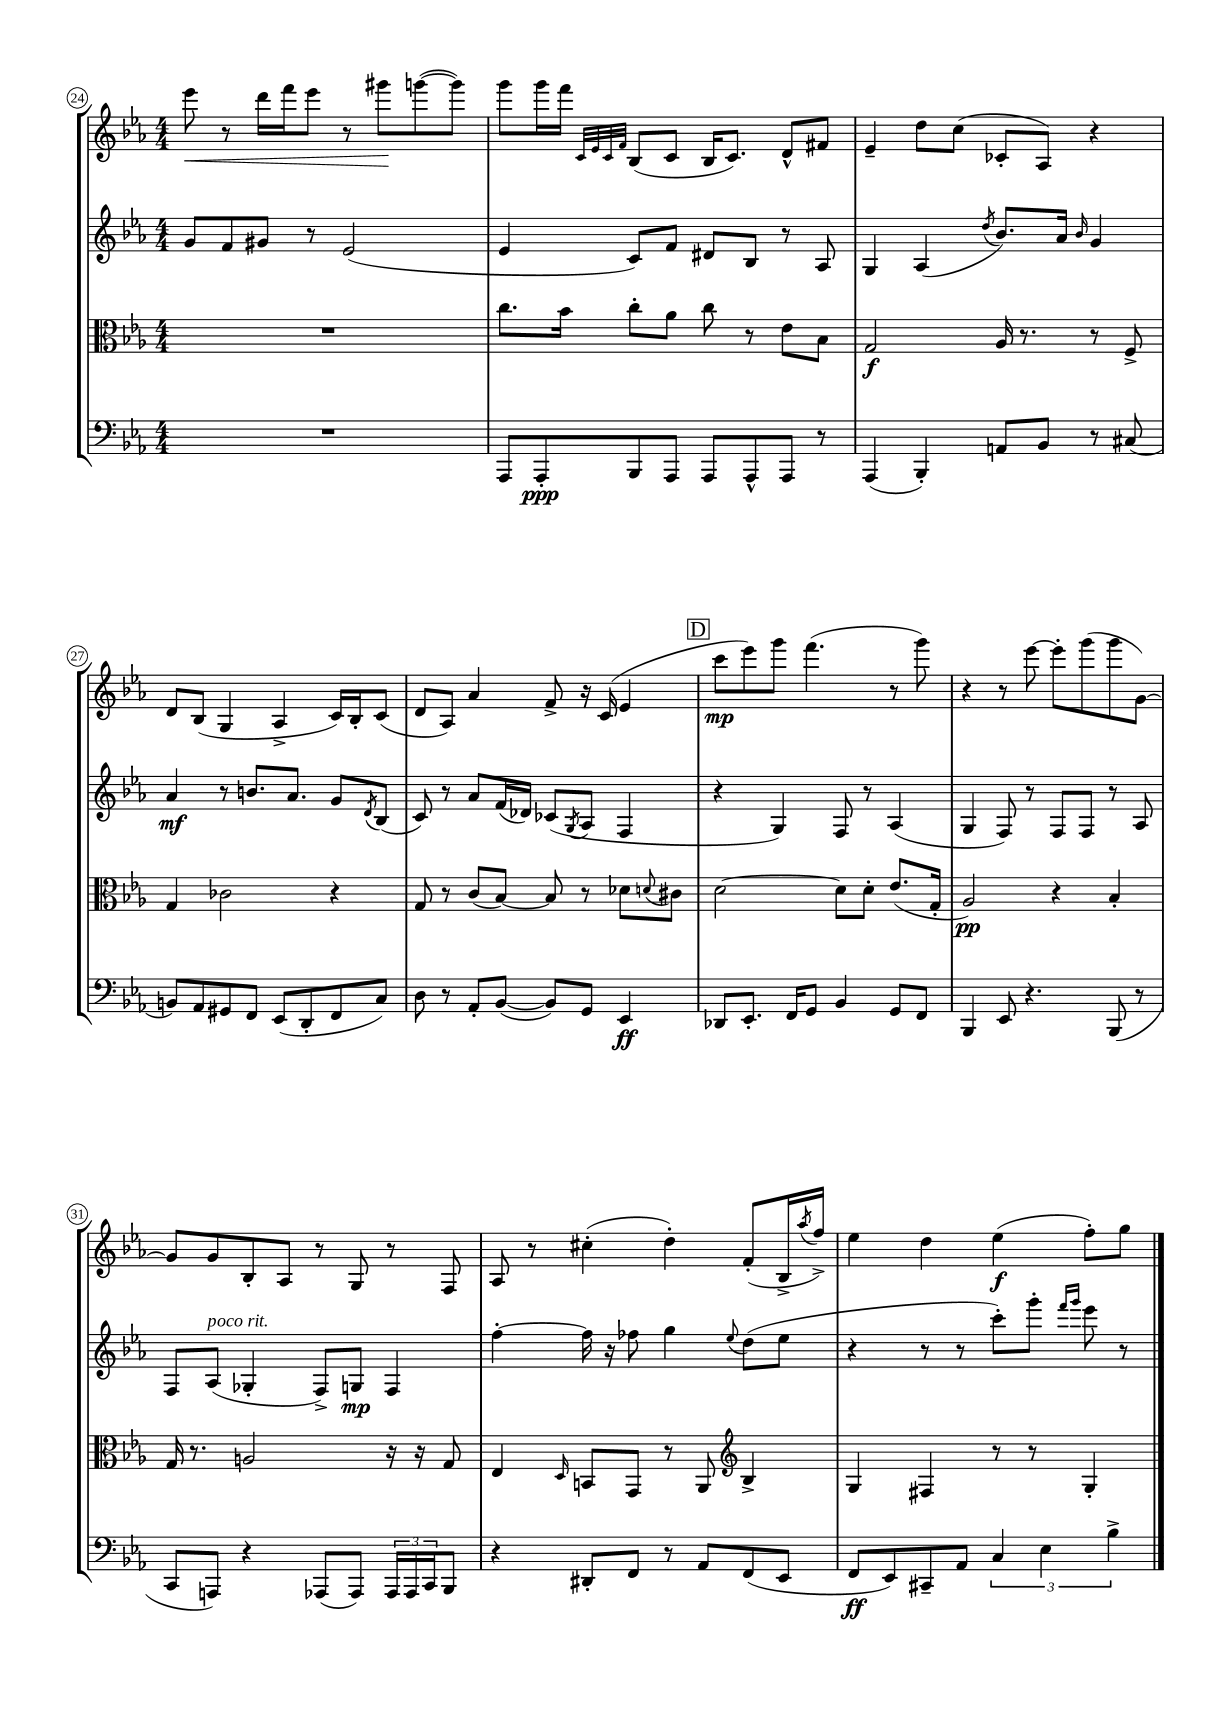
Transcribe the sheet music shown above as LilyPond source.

<<
\new StaffGroup <<
\new Staff = "s0" {
    \clef treble \key ees \major \numericTimeSignature \time 4/4
    ees'''8\< r8 d'''16 f'''16 ees'''8 r8 gis'''8\! g'''8~( g'''8) |
    g'''8 g'''16 f'''16 \grace { c'32 ees'32 c'32 f'32 } bes8( c'8 bes16 c'8.) d'8-^ fis'8 |
    ees'4-- d''8 c''8( ces'8-. aes8) r4 |
    d'8 bes8( g4 aes4-> c'16) bes16-. c'8( |
    d'8 aes8) aes'4 f'8-> r16 c'16( ees'4 |
    \mark \markup { \box "D" } c'''8\mp ees'''8) g'''8 f'''4.( r8 g'''8) |
    r4 r8 ees'''8~ ees'''8-. g'''8( g'''8 g'8~) |
    g'8 g'8 bes8-. aes8 r8 g8 r8 f8 |
    aes8 r8 cis''4-.( d''4-.) f'8-.( bes16-> \acciaccatura { aes''8 } f''16->) |
    ees''4 d''4 ees''4\f( f''8-.) g''8 \bar "|." |
}
\new Staff = "s1" {
    \clef treble \key ees \major \numericTimeSignature \time 4/4
    g'8 f'8 gis'8 r8 ees'2( |
    ees'4 c'8) f'8 dis'8 bes8 r8 aes8 |
    g4 aes4( \acciaccatura { d''8 } bes'8.) aes'16 \grace { bes'16 } g'4 |
    aes'4\mf r8 b'8. aes'8. g'8 \acciaccatura { d'8 } bes8( |
    c'8) r8 aes'8 f'16( des'16) ces'8( \acciaccatura { g8 } aes8 f4 |
    \mark \markup { \box "D" } r4 g4) f8 r8 aes4( |
    g4 f8) r8 f8 f8 r8 aes8 |
    f8 aes8^\markup { \italic "poco rit." }( ges4-. f8->) g8\mp f4 |
    f''4~-. f''16 r16 fes''8 g''4 \appoggiatura { ees''8 } d''8( ees''8 |
    r4 r8 r8 c'''8-.) g'''8-. \grace { f'''16 g'''16 } ees'''8 r8 \bar "|." |
}
\new Staff = "s2" {
    \clef alto \key ees \major \numericTimeSignature \time 4/4
    R1 |
    c''8. bes'16 c''8-. aes'8 c''8 r8 ees'8 bes8 |
    g2\f aes16 r8. r8 f8-> |
    g4 ces'2 r4 |
    g8 r8 c'8( bes8~) bes8 r8 des'8 \appoggiatura { d'8 } cis'8 |
    \mark \markup { \box "D" } d'2~ d'8 d'8-. ees'8.( g16-. |
    aes2\pp) r4 bes4-. |
    g16 r8. a2 r16 r16 g8 |
    ees4 \grace { d16 } b,8 g,8 r8 aes,8 \clef treble bes4-> |
    g4 fis4 r8 r8 g4-. \bar "|." |
}
\new Staff = "s3" {
    \clef bass \key ees \major \numericTimeSignature \time 4/4
    R1 |
    aes,,8 aes,,8-.\ppp bes,,8 aes,,8 aes,,8 aes,,8-^ aes,,8 r8 |
    aes,,4( bes,,4-.) a,8 bes,8 r8 cis8( |
    b,8) aes,8 gis,8 f,8 ees,8( d,8-. f,8 c8) |
    d8 r8 aes,8-. bes,8~( bes,8) g,8 ees,4\ff |
    \mark \markup { \box "D" } des,8 ees,8.-. f,16 g,8 bes,4 g,8 f,8 |
    bes,,4 ees,8 r4. bes,,8( r8 |
    c,8 a,,8) r4 aes,,8( aes,,8) \tuplet 3/2 { aes,,16 aes,,16 c,16 } bes,,8 |
    r4 dis,8-. f,8 r8 aes,8 f,8( ees,8 |
    f,8\ff ees,8) cis,8-- aes,8 \tuplet 3/2 { c4 ees4 bes4-> } \bar "|." |
}
>>
>>
\layout { \context { \Score currentBarNumber = #24 \override BarNumber.stencil = #(make-stencil-circler 0.1 0.3 ly:text-interface::print) } }
